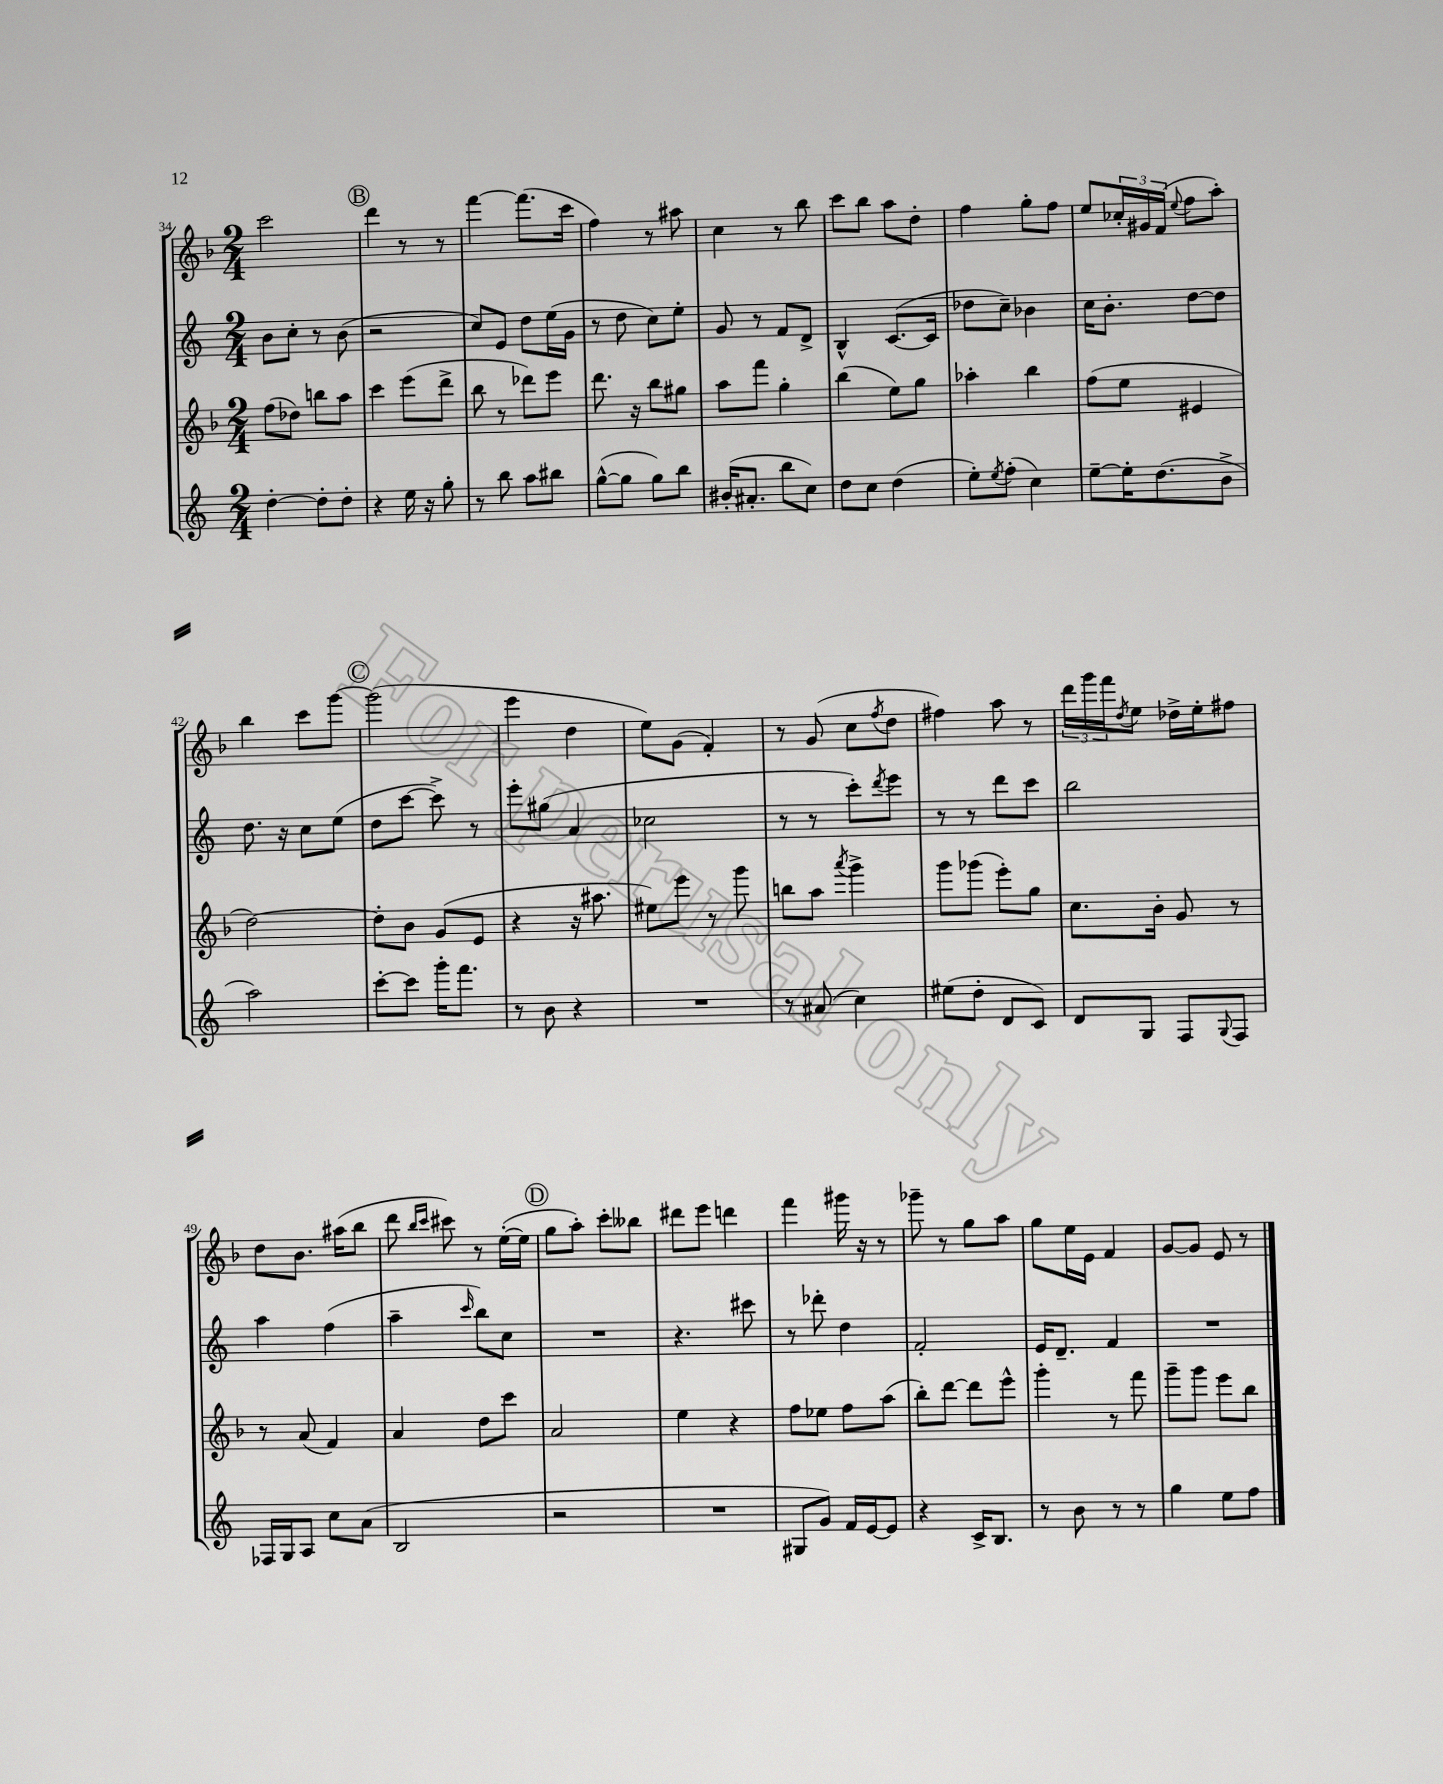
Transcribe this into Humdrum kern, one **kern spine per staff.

**kern	**kern	**kern	**kern
*part4	*part3	*part2	*part1
*staff4	*staff3	*staff2	*staff1
*clefG2	*clefG2	*clefG2	*clefG2
*k[]	*k[b-]	*k[]	*k[b-]
*M2/4	*M2/4	*M2/4	*M2/4
=34	=34	=34	=34
[4dd'\	(8ff\L	8b\L	2ccc\
.	8dd-X\J)	8cc'\J	.
8dd'\L]	8bbn\L	8r	.
8dd'\J	8aa\J	(8b\	.
!!LO:REH:place=s1:t=B
=35	=35	=35	=35
4r	4ccc\	2r	4ddd\
16ee\	(8eee\L	.	8r
16r	.	.	.
8gg'\	8ddd^\J	.	8r
=36	=36	=36	=36
8r	8bb-\	8cc/L)	[4fff\
8bb\	8r	8e/J	.
8aa\L	8ddd-X\L)	8dd\L	(8.fff\L]
8bb#X\J	8eee\J	(16ee\L	.
.	.	16g\JJ	16ccc\Jk
=37	=37	=37	=37
([8gg^^\L	8.ddd\	8r	4ff\)
8gg\J]	.	8dd\	.
.	16r	.	.
8gg\L)	8bb-\L	8cc\L)	8r
8bb\J	8gg#X\J	8ee'\J	8aa#X\
=38	=38	=38	=38
(16b#X'/KL	8aa\L	8g/	4cc\
8.a#X'/J	.	.	.
.	8fff\J	8r	.
8bb\L	4gg'\	8f/L	8r
8cc\J)	.	8d^/J	8bb-\
=39	=39	=39	=39
8dd\L	(4bb-\	4B^^/	8ccc\L
8cc\J	.	.	8bb-\J
(4dd\	8ee\L)	([8.c/L	8aa\L
.	8gg\J	.	8dd'\J
.	.	16c/Jk]	.
=40	=40	=40	=40
8ee'\L)	4aa-X'\	8dd-X\L	4ff\
8qee/	.	.	.
(8ff'\J	.	8cc~\J)	.
4cc\)	4bb-\	4b-X\	8gg'\L
.	.	.	8ff\J
=41	=41	=41	=41
[8ee~\L	(8ff\L	16cc\KL	8ee/L
.	.	8.b'\J	.
16ee'\K]	8ee\J	.	24cc-X'/L
.	.	.	24g#X/
(8.dd\	.	.	.
.	.	.	(24f/JJ
.	.	.	8qqee/
.	4e#X/	[8dd\L	8ff\L
8b^\J	.	8dd\J]	8aa'\J)
!!LO:LB:g=z
=42	=42	=42	=42
2aa\)	[2dd\)	8.dd\	4bb-\
.	.	16r	.
.	.	8cc\L	8ccc\L
.	.	(8ee\J	[8ggg\J
!!LO:REH:place=s1:t=C
=43	=43	=43	=43
[8ccc'\L	8dd'\L]	8dd\L	(2ggg\]
8ccc\J]	8b-\J	[8ccc\J	.
16ggg'\KL	(8g/L	8ccc^\])	.
8.fff\J	.	.	.
.	8e/J	8r	.
=44	=44	=44	=44
8r	4r	8eee'\L	4eee\
8b\	.	(8gg#X\J	.
4r	16r	4a/	4dd\
.	8.aa#X\	.	.
=45	=45	=45	=45
2r	8ee#X\L)	2cc-X\	8ee\L)
.	8eee\J	.	(8g\J
.	8r	.	4f'/)
.	8ggg\	.	.
=46	=46	=46	=46
8r	8bbn\L	8r	8r
(8a#X/	8aa\J	8r	(8g/
.	8qaaa/	.	.
4cc\)	4ggg^\	8ccc'\L)	8cc\L
.	.	8qddd/	8qff/
.	.	8eee\J	8dd\J
=47	=47	=47	=47
(8ee#X\L	8ggg\L	8r	4ff#X\)
8dd'\J	(8ggg-X\J	8r	.
8d/L	8eee'\L)	8ddd\L	8aa\
8c/J)	8gg\J	8ccc\J	8r
=48	=48	=48	=48
8d/L	8.cc\L	2bb\	24ddd\LL
.	.	.	24ggg\
.	.	.	24fff\J
.	.	.	8qdd/
8G/J	.	.	8ee\J
.	16b-'\Jk	.	.
8F/L	8g/	.	16dd-X^\LL
.	.	.	16ee'\J
8qqG/	.	.	.
8F/J	8r	.	8ff#X\J
!!LO:LB:g=z
=49	=49	=49	=49
16F-X/LL	8r	4aa\	8dd\L
16G/J	.	.	.
8A/J	(8a/	.	8.b-\J
8cc\L	4f/)	(4ff\	.
.	.	.	(16aa#X\KL
(8a\J	.	.	8bb-\J
=50	=50	=50	=50
2B/	4a/	4aa~\	8ddd\
.	.	.	16qqbb-/LL
.	.	.	16qqccc/JJ
.	.	.	8ccc#X\)
.	.	16qqccc/	.
.	8dd\L	8bb\L)	8r
.	8ccc\J	8cc\J	([16ee'\LL
.	.	.	16ee\JJ]
!!LO:REH:place=s1:t=D
=51	=51	=51	=51
2r	2a/	2r	8gg\L
.	.	.	8aa'\J)
.	.	.	8ccc'\L
.	.	.	8bb--X\J
=52	=52	=52	=52
2r	4ee\	4.r	8ddd#X\L
.	.	.	8eee\J
.	4r	.	4dddn\
.	.	8ccc#X\	.
=53	=53	=53	=53
8G#X/L	8ff\L	8r	4fff\
8g/J)	8ee-X\J	8ddd-X'\	.
16f/LL	8ff\L	4dd\	16ggg#X\
[16e/J	.	.	16r
8e/J]	(8aa\J	.	8r
=54	=54	=54	=54
4r	8bb-'\L)	2f'/	8ggg-X~\
.	[8ddd\J	.	8r
16c^/KL	8ddd\L]	.	8gg\L
8.B/J	.	.	.
.	8eee^^\J	.	8aa\J
=55	=55	=55	=55
8r	4ggg'\	16e/KL	8gg\L
.	.	8.d~/J	.
8b\	.	.	16ee\L
.	.	.	16e\JJ
8r	8r	4f/	4f/
8r	8fff\	.	.
=56	=56	=56	=56
4gg\	8ggg~\L	2r	[8g/L
.	8ggg\J	.	8g/J]
8ee\L	8eee\L	.	8e/
8ff\J	8bb-\J	.	8r
==	==	==	==
*-	*-	*-	*-
